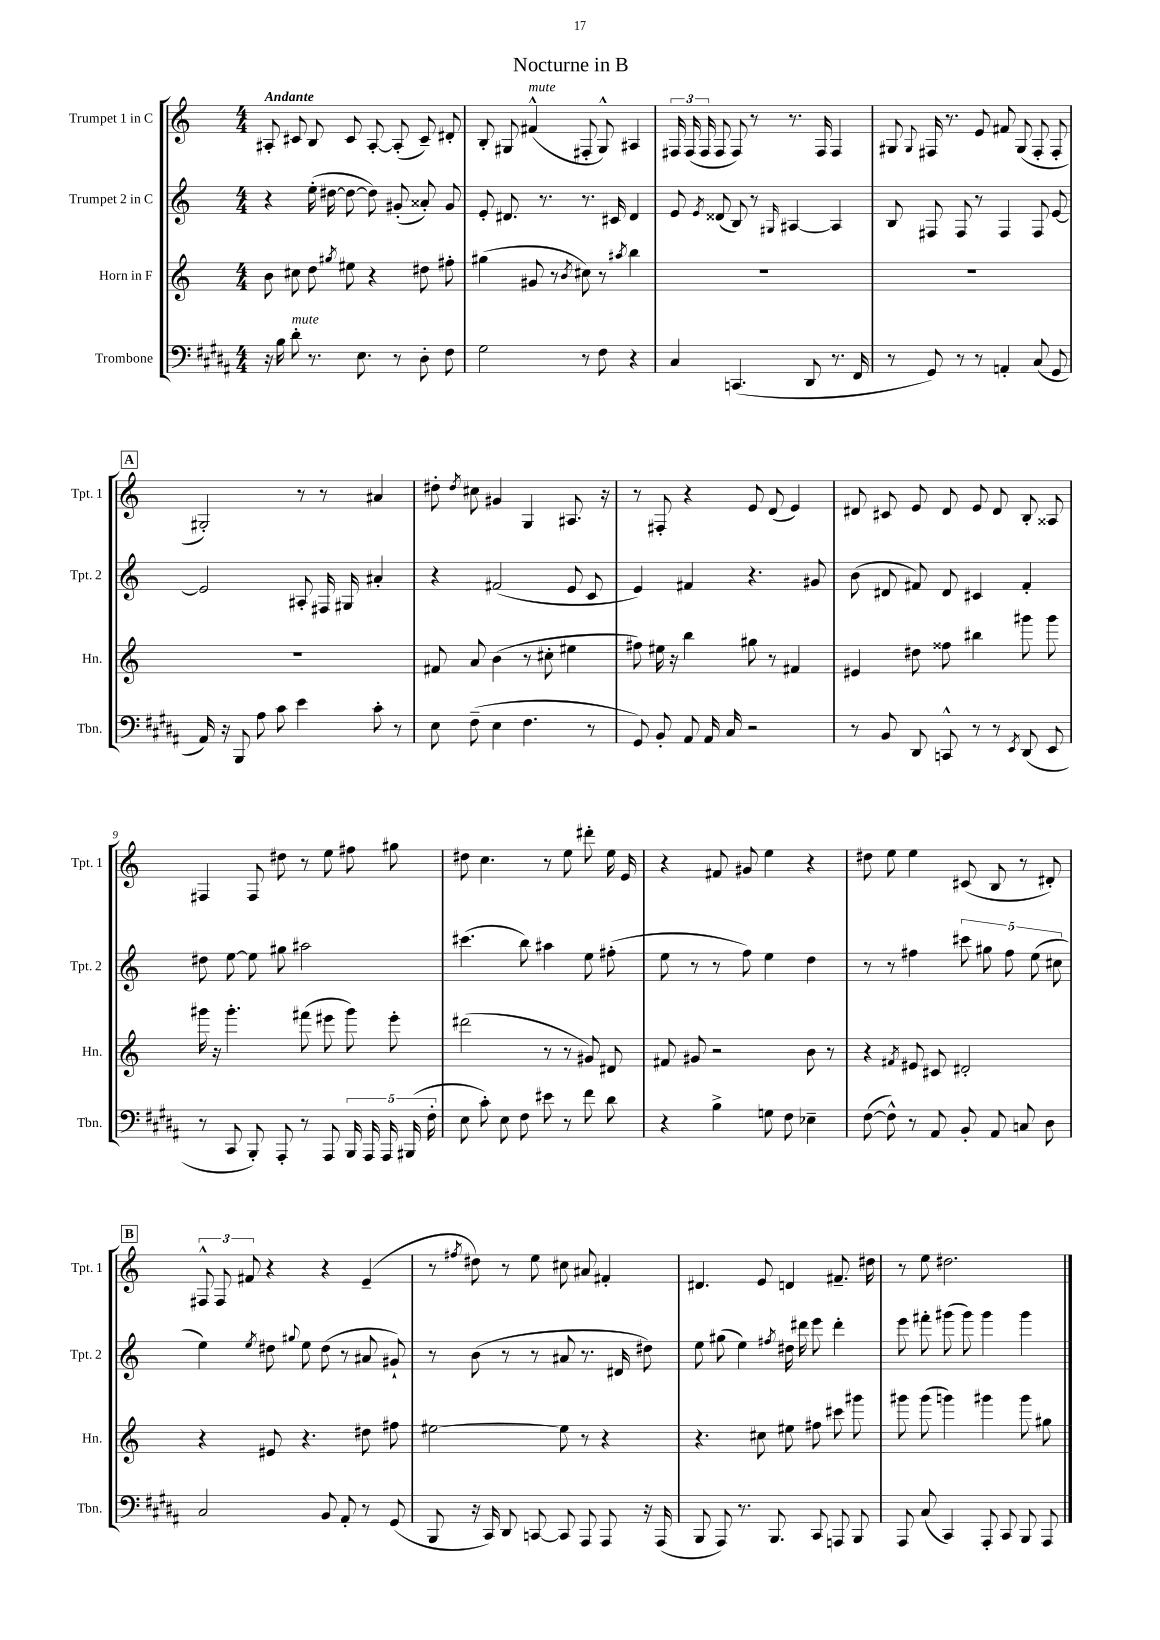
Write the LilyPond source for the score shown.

\header { title = "Nocturne in B" }
<<
\new StaffGroup <<
\new Staff = "s0" \with { instrumentName = "Trumpet 1 in C" shortInstrumentName = "Tpt. 1" } {
    \clef treble \key c \major \numericTimeSignature \time 4/4 \tempo "Andante"
    \autoBeamOff ais8-. cis'8 b8 cis'8 ais8~-. ais8-.( cis'8--) dis'8-. |
    b8-. gis8 fis'4-^^\markup { \italic "mute" }( fis8-. gis8-^) ais4 |
    \tuplet 3/2 { fis16 fis16( fis16 } fis8 fis8) r8 r8. fis16 fis4 |
    gis8 \appoggiatura { gis8 } fis16 r8. e'8 fis'8 gis8( fis8-. fis8-. |
    \mark \markup { \box "A" } gis2-.) r8 r8 ais'4 |
    dis''8-. \acciaccatura { dis''8 } cis''8 gis'4 g4 ais8. r16 |
    r8 fis8-. r4 e'8 d'8( e'4) |
    dis'8 cis'8 e'8 dis'8 e'8 dis'8 b8-. aisis8 |
    fis4 fis8 dis''8 r8 e''8 fis''8 gis''8 |
    dis''8 c''4. r8 e''8 dis'''8-. e''16 e'16 |
    r4 fis'8 gis'8 e''4 r4 |
    dis''8 e''8 e''4 cis'8( b8 r8 dis'8-.) |
    \mark \markup { \box "B" } \tuplet 3/2 { fis8-^ fis8 fis'8 } r4 r4 e'4--( |
    r8 \acciaccatura { fis''8 } dis''8) r8 e''8 cis''8 ais'8 fis'4-. |
    dis'4. e'8 d'4 fis'8.-- dis''16 |
    r8 e''8 dis''2. \bar "|." |
}
\new Staff = "s1" \with { instrumentName = "Trumpet 2 in C" shortInstrumentName = "Tpt. 2" } {
    \clef treble \key c \major \numericTimeSignature \time 4/4
    \autoBeamOff r4 e''16-.( dis''16~ dis''8~ dis''8) gis'8-.( aisis'8-.) gis'8 |
    e'8-. dis'8. r8. r8. cis'16 dis'4 |
    e'8 \acciaccatura { e'8 } disis'8( b8) r8 \grace { gis16 } ais4~ ais4 |
    b8 fis8 fis8 r8 fis4 fis8 e'8~ |
    \mark \markup { \box "A" } e'2 ais8-. fis16 gis16 ais'4-. |
    r4 fis'2( e'8 c'8 |
    e'4) fis'4 r4. gis'8 |
    b'8( dis'8 fis'8) dis'8 cis'4 fis'4-. |
    dis''8 e''8~ e''8 gis''8 ais''2 |
    cis'''4.( b''8) ais''4 e''8 fis''8-.( |
    e''8 r8 r8 f''8) e''4 d''4 |
    r8 r8 fis''4 \tuplet 5/4 { cis'''8 gis''8 fis''8 e''8( cis''8 } |
    \mark \markup { \box "B" } e''4) \acciaccatura { e''8 } dis''8 \appoggiatura { gis''8 } e''8 dis''8( r8 ais'8 gis'8-!) |
    r8 b'8( r8 r8 ais'8 r8. dis'16 dis''8) |
    e''8 gis''8( e''4) \acciaccatura { fis''8 } dis''16 dis'''16 e'''8 dis'''4-. |
    e'''8 fis'''8-. gis'''8( gis'''8) gis'''4 gis'''4 \bar "|." |
}
\new Staff = "s2" \with { instrumentName = "Horn in F" shortInstrumentName = "Hn." } {
    \clef treble \key c \major \numericTimeSignature \time 4/4
    \autoBeamOff b'8 cis''8 d''8 \acciaccatura { gis''8 } eis''8 r4 dis''8 fis''8-. |
    gis''4( gis'8 r8 \acciaccatura { b'8 } cis''8) r8 \acciaccatura { ais''8 } b''4 |
    R1 |
    R1 |
    \mark \markup { \box "A" } R1 |
    fis'8 a'8 b'4( r8 cis''8-. eis''4 |
    fis''8) eis''16 r16 b''4 gis''8 r8 fis'4 |
    eis'4 dis''8 fisis''8 bis''4 gis'''8 gis'''8 |
    gis'''16 r16 gis'''4.-. fis'''8( eis'''8 gis'''8) eis'''8-. |
    dis'''2( r8 r8 gis'8) dis'8 |
    fis'8 gis'8 r2 b'8 r8 |
    r4 \acciaccatura { fis'8 } eis'8 cis'8 dis'2-. |
    \mark \markup { \box "B" } r4 eis'8 r4. dis''8 fis''8 |
    eis''2~ eis''8 r8 r4 |
    r4. cis''8 eis''8 fis''8 cis'''8 gis'''8 |
    gis'''8 gis'''8( g'''4) gis'''4 gis'''8 gis''8 \bar "|." |
}
\new Staff = "s3" \with { instrumentName = "Trombone" shortInstrumentName = "Tbn." } {
    \clef bass \key b \major \numericTimeSignature \time 4/4
    \autoBeamOff r16 b16 dis'8-.^\markup { \italic "mute" } r8. e8. r8 dis8-. fis8 |
    gis2 r8 fis8 r4 |
    cis4 c,4.( dis,8 r8. fis,16 |
    r8 gis,8) r8 r8 a,4-. cis8( gis,8 |
    \mark \markup { \box "A" } ais,16) r16 b,,8 ais8 cis'8 e'4 cis'8-. r8 |
    e8 fis8--( e4 fis4. r8 |
    gis,8) b,8-. ais,8 ais,16 cis16 r2 |
    r8 b,8 dis,8 c,8-^ r8 r8 \acciaccatura { e,8 } dis,8( e,8 |
    r8 cis,8 b,,8-.) ais,,8-. r8 ais,,8 \tuplet 5/4 { b,,16 ais,,16 ais,,16 bis,,16( fis16-. } |
    e8 cis'8-.) e8 fis8 eis'8 r8 fis'8 dis'8 |
    r4 b4-> g8 fis8 ees4-- |
    fis8~( fis8-^) r8 ais,8 b,8-. ais,8 c8 dis8 |
    \mark \markup { \box "B" } cis2 b,8 ais,8-. r8 gis,8( |
    b,,8 r16 cis,16) dis,8 c,8~ c,8 ais,,8 ais,,8 r16 ais,,16( |
    b,,8 ais,,8) r8. b,,8. cis,8 a,,8 b,,8 |
    ais,,8 cis8( cis,4) ais,,8-. cis,8 b,,8 ais,,8 \bar "|." |
}
>>
>>
